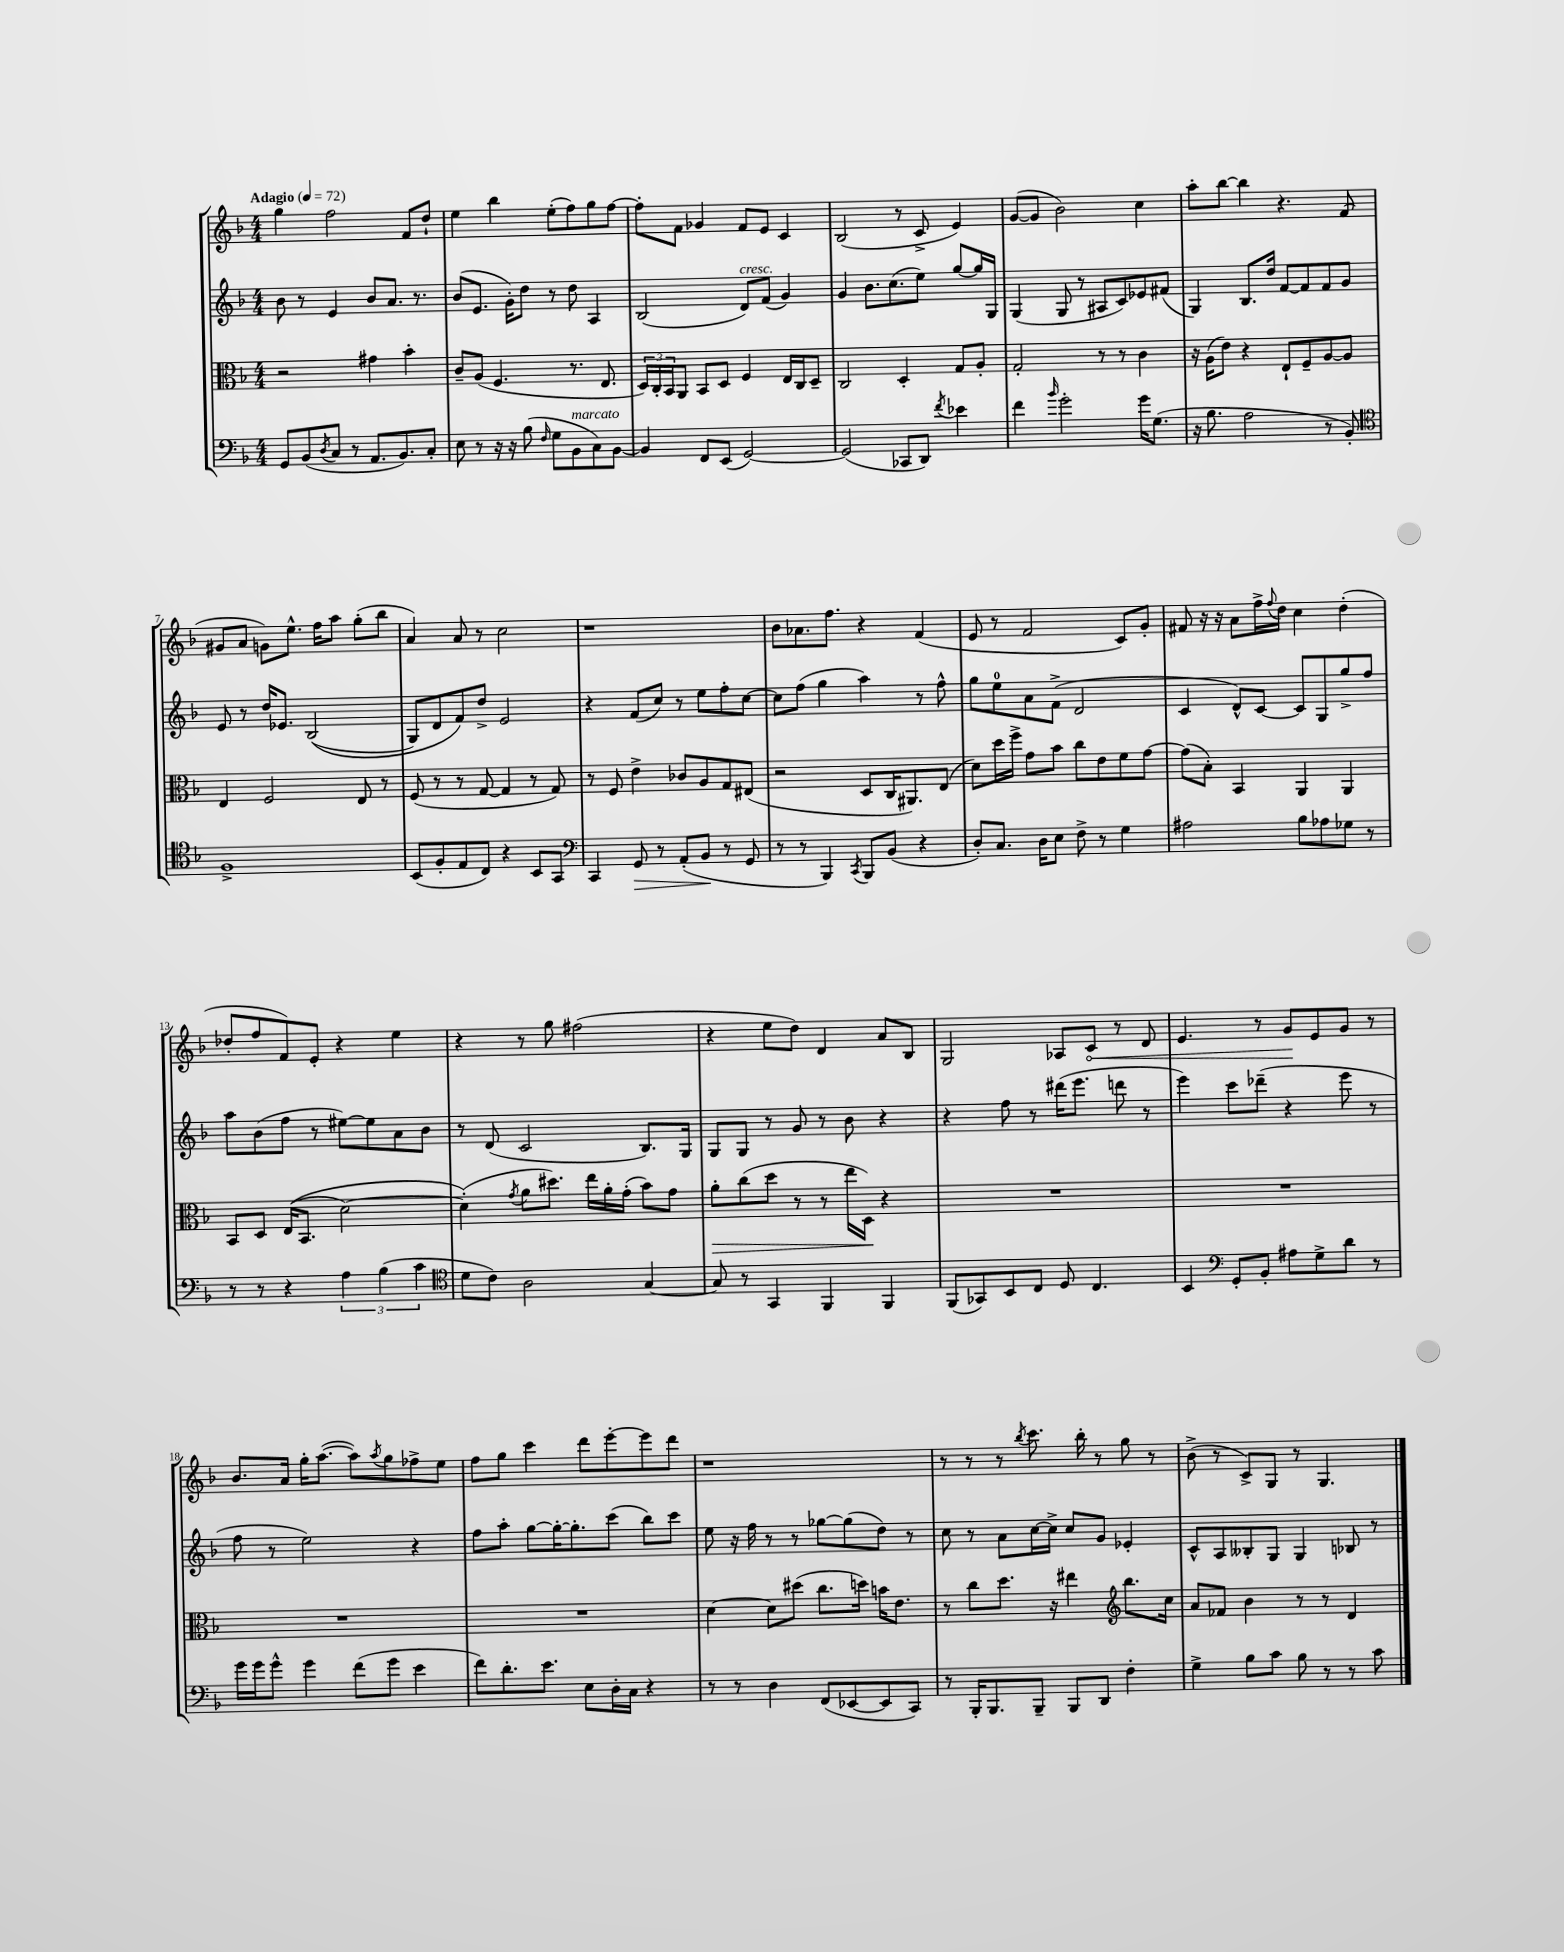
<<
\new StaffGroup <<
\new Staff = "s0" {
    \clef treble \key f \major \numericTimeSignature \time 4/4 \tempo "Adagio" 4 = 72
    g''4 f''2 f'8 d''8-! |
    e''4 bes''4 e''8-.( f''8) g''8 f''8~ |
    f''8-. f'8 ges'4 f'8 e'8 c'4 |
    bes2( r8 c'8-> e'4) |
    g'8~( g'8 bes'2) c''4 |
    a''8-. bes''8~ bes''4 r4. f'8( |
    gis'8 a'8 g'8) e''8.-^ f''16 a''8 g''8-.( bes''8 |
    a'4) a'8 r8 c''2 |
    r1 |
    bes'8 aes'8. f''8. r4 f'4( |
    e'8 r8 f'2 c'8) g'8-. |
    fis'8 r16 r16 a'8 f''16-> \appoggiatura { f''8 } d''16 c''4 d''4-.( |
    des''8-. f''8 f'8) e'8-. r4 e''4 |
    r4 r8 g''8 fis''2( |
    r4 e''8 d''8) d'4 a'8 bes8 |
    g2 aes8 \once \override Hairpin.circled-tip = ##t c'8\< r8 d'8 |
    e'4. r8 g'8\! e'8 g'8 r8 |
    bes'8. a'16 g''16-. a''8.~( a''8) \acciaccatura { a''8 } g''8 fes''8-> e''8 |
    f''8 g''8 c'''4 d'''8 e'''8~-. e'''8 d'''8 |
    r1 |
    r8 r8 r8 \acciaccatura { bes''8 } c'''8. bes''16-. r8 g''8 r8 |
    bes'8->( r8 c'8->) g8 r8 g4. \bar "|." |
}
\new Staff = "s1" {
    \clef treble \key f \major \numericTimeSignature \time 4/4
    bes'8 r8 e'4 bes'8 a'8. r8. |
    bes'8( e'8. g'16-.) d''8 r8 d''8 a4 |
    bes2( d'8^\markup { \italic "cresc." }) f'8( g'4) |
    g'4 bes'8. c''8.( e''8) g''8~ g''16 g16 |
    g4( g8 r8 ais8 c'8) ees'8 fis'8( |
    g4) bes8. d''16 f'8~ f'8 f'8 g'8 |
    e'8 r8 d''16 ees'8. bes2(\( |
    g8) d'8 f'8\) d''8-> e'2 |
    r4 f'8( c''8) r8 e''8 f''8-. c''8~ |
    c''8 f''8( g''4 a''4) r8 f''8-^ |
    g''8 e''8-0 a'8 f'8->( d'2 |
    c'4 d'8-^) c'8~ c'8 g8 g''8-> f''8 |
    a''8 bes'8( f''8 r8 eis''8~) eis''8 a'8 bes'8 |
    r8 d'8( c'2 bes8.) g16 |
    g8 g8 r8 g'8 r8 bes'8 r4 |
    r4 f''8 r8 dis'''16( e'''8. d'''8 r8 |
    e'''4) c'''8 des'''8--( r4 e'''8 r8 |
    f''8 r8 e''2) r4 |
    f''8 a''8-. g''8~ g''16~-. g''8.-. c'''8( bes''8) c'''8 |
    e''8 r16 f''16 r8 r8 ges''8~ ges''8( d''8) r8 |
    c''8 r8 a'8 c''16~ c''16-> c''8 g'8 ees'4-. |
    c'8-^ a8 beses8-. g8 g4 bes8 r8 \bar "|." |
}
\new Staff = "s2" {
    \clef alto \key f \major \numericTimeSignature \time 4/4
    r2 gis'4 bes'4-. |
    c'8-- a8( f4. r8. e8. |
    \tuplet 3/2 { d16) c16-. bes,16 } a,8 bes,8 d8 f4 e16 c16 d8-- |
    c2 d4-. g8 a8-. |
    g2-. r8 r8 c'4 |
    r16 a16( e'8) r4 e8-! f8-- a8~ a8 |
    e4 f2 e8 r8 |
    f8( r8 r8 g8~ g4 r8 g8) |
    r8 f8 e'4-> ces'8 a8 g8 eis8( |
    r2 d8 c16 ais,8.) e8( |
    d'8) d''16 f''16-> g'8 bes'8 c''8 e'8 f'8 g'8~ |
    g'8( bes8-.) bes,4 a,4 a,4 |
    bes,8 d8 e16(\( bes,8. d'2~) |
    d'4-.(\) \acciaccatura { g'8 } a'8 dis''8.) e''16 a'16-. g'16-.( bes'8) g'8 |
    a'8-.\> c''8( d''8 r8 r8 e''16 d16\!) r4 |
    R1 |
    R1 |
    R1 |
    R1 |
    d'4~ d'8 dis''8( c''8. d''16) b'16 e'8. |
    r8 c''8 d''8. r16 eis''4 \clef treble bes''8. c''16 |
    a'8 fes'8 bes'4 r8 r8 d'4 \bar "|." |
}
\new Staff = "s3" {
    \clef bass \key f \major \numericTimeSignature \time 4/4
    g,8 bes,8( \acciaccatura { d8 } c8 r8 a,8. bes,8.) c8-. |
    e8 r8 r16 r16 bes8( \grace { f16 } g8 bes,8^\markup { \italic "marcato" } c8) bes,8~ |
    bes,4 f,8 e,8( g,2~) |
    g,2( ces,8 d,8) \acciaccatura { f'8 } ees'4 |
    f'4 \grace { bes'16 } g'2-. g'16 g8.( |
    r16 bes8. a2 r8 bes,8-.) |
    \clef tenor f1-> |
    bes,8( f8-. e8 c8) r4 bes,8 g,8 |
    \clef bass c,4 g,8\> r8 a,8-.( bes,8\! r8 g,8 |
    r8 r8 bes,,4) \acciaccatura { c,8 } bes,,8 bes,8( r4 |
    d8-.) c8. d16 e8 f8-> r8 g4 |
    ais2 bes8 aes8 ges8 r8 |
    r8 r8 r4 \tuplet 3/2 { a4 bes4( c'4 } |
    \clef tenor d'8 c'8) a2 g4~ |
    g8 r8 g,4 f,4 f,4 |
    f,8( ges,8) bes,8 c8 d8 c4. |
    bes,4 \clef bass g,8-. bes,8-. ais8 g8-> d'8 r8 |
    g'16 g'16 g'8-^ g'4 f'8( g'8 e'4 |
    f'8) d'8.-. e'8. e8 d16-. c16 r4 |
    r8 r8 d4 f,8( ees,8~ ees,8 c,8) |
    r8 bes,,16-. bes,,8. bes,,8-- bes,,8 d,8 f4-. |
    g4-> bes8 c'8 bes8 r8 r8 c'8 \bar "|." |
}
>>
>>
